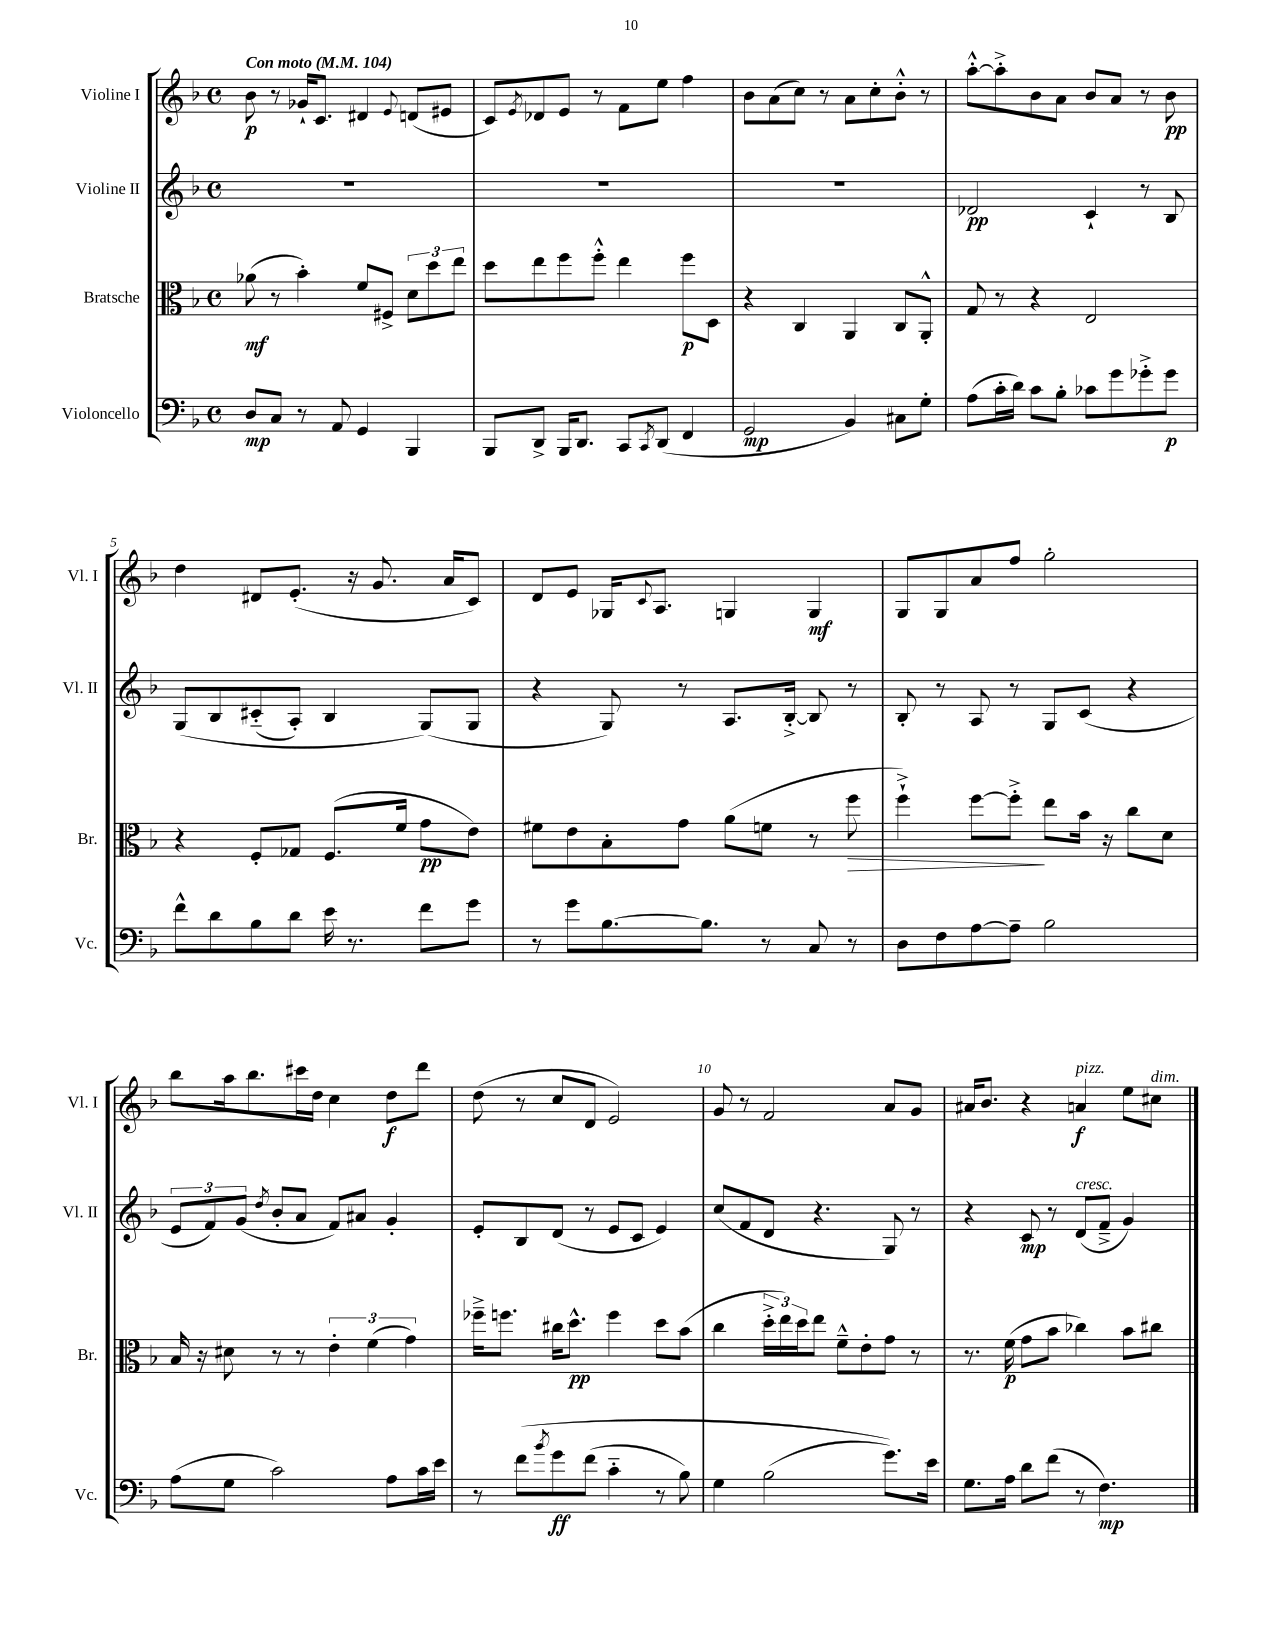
<<
\new StaffGroup <<
\new Staff = "s0" \with { instrumentName = "Violine I" shortInstrumentName = "Vl. I" } {
    \clef treble \key f \major \defaultTimeSignature \time 4/4 \tempo "Con moto" 4 = 104
    bes'8\p r8 ges'16-! c'8. dis'4 \appoggiatura { e'8 } d'8( eis'8 |
    c'8) \acciaccatura { e'8 } des'8 e'8 r8 f'8 e''8 f''4 |
    bes'8 a'8( c''8) r8 a'8 c''8-. bes'8-.-^ r8 |
    a''8~-.-^ a''8-.-> bes'8 a'8 bes'8 a'8 r8 bes'8\pp |
    d''4 dis'8 e'8.-.( r16 g'8. a'16 c'8) |
    d'8 e'8 ges16 \appoggiatura { c'8 } a8. g4 g4\mf |
    g8 g8 a'8 f''8 g''2-. |
    bes''8 a''16 bes''8. cis'''16 d''16 c''4 d''8\f d'''8 |
    d''8( r8 c''8 d'8 e'2) |
    g'8 r8 f'2 a'8 g'8 |
    ais'16 bes'8. r4 a'4\f^\markup { \italic "pizz." } e''8 cis''8^\markup { \italic "dim." } \bar "|." |
}
\new Staff = "s1" \with { instrumentName = "Violine II" shortInstrumentName = "Vl. II" } {
    \clef treble \key f \major \defaultTimeSignature \time 4/4
    R1 |
    R1 |
    R1 |
    des'2\pp c'4-! r8 bes8 |
    g8\( bes8 cis'8-_( a8-.) bes4 g8(\) g8 |
    r4 g8) r8 a8. bes16~-.-> bes8 r8 |
    bes8-. r8 a8 r8 g8 c'8( r4 |
    \tuplet 3/2 { e'8 f'8) g'8( } \acciaccatura { d''8 } bes'8-. a'8 f'8) ais'8 g'4-. |
    e'8-. bes8 d'8( r8 e'8 c'8 e'4) |
    c''8( f'8 d'8 r4. g8) r8 |
    r4 c'8\mp r8 d'8^\markup { \italic "cresc." }( f'8---> g'4) \bar "|." |
}
\new Staff = "s2" \with { instrumentName = "Bratsche" shortInstrumentName = "Br." } {
    \clef alto \key f \major \defaultTimeSignature \time 4/4
    aes'8\mf( r8 bes'4-.) f'8 fis8-> \tuplet 3/2 { d'8 d''8 e''8 } |
    d''8 e''8 f''8 f''8-.-^ e''4 f''8\p d8 |
    r4 c4 a,4 c8 a,8-.-^ |
    g8 r8 r4 e2 |
    r4 f8-. ges8 f8.( f'16 g'8\pp e'8) |
    fis'8 e'8 bes8-. g'8 a'8( f'8 r8 f''8\> |
    f''4-!->) f''8~ f''8-.->\! e''8 bes'16 r16 c''8 d'8 |
    bes16 r16 dis'8 r8 r8 \tuplet 3/2 { e'4-. f'4( g'4) } |
    fes''16---> f''8. cis''16 d''8.-^\pp f''4 d''8 bes'8( |
    c''4 \tuplet 3/2 { d''16-.-> e''16) d''16 } e''8 f'8---^ e'8-. g'8 r8 |
    r8. f'16\p( g'8 bes'8 ces''4) bes'8 cis''8 \bar "|." |
}
\new Staff = "s3" \with { instrumentName = "Violoncello" shortInstrumentName = "Vc." } {
    \clef bass \key f \major \defaultTimeSignature \time 4/4
    d8\mp c8 r8 a,8 g,4 bes,,4 |
    bes,,8 d,8-> bes,,16 d,8. c,8 \acciaccatura { c,8 } d,8( f,4 |
    g,2\mp bes,4) cis8 g8-. |
    a8( c'16-. d'16) c'8 bes8-. ces'8 g'8 ges'8-.-> ges'8\p |
    f'8-^ d'8 bes8 d'8 e'16 r8. f'8 g'8 |
    r8 g'8 bes8.~ bes8. r8 c8 r8 |
    d8 f8 a8~ a8-- bes2 |
    a8( g8 c'2) a8 c'16 e'16 |
    r8 f'8\( \acciaccatura { bes'8 } g'8\ff f'8( c'4-_ r8 bes8) |
    g4 bes2( g'8.)\) e'16 |
    g8. a16 d'8 f'8( r8 f4.\mp) \bar "|." |
}
>>
>>
\layout { \context { \Score \override BarNumber.break-visibility = ##(#f #t #t) barNumberVisibility = #(every-nth-bar-number-visible 5) } }
